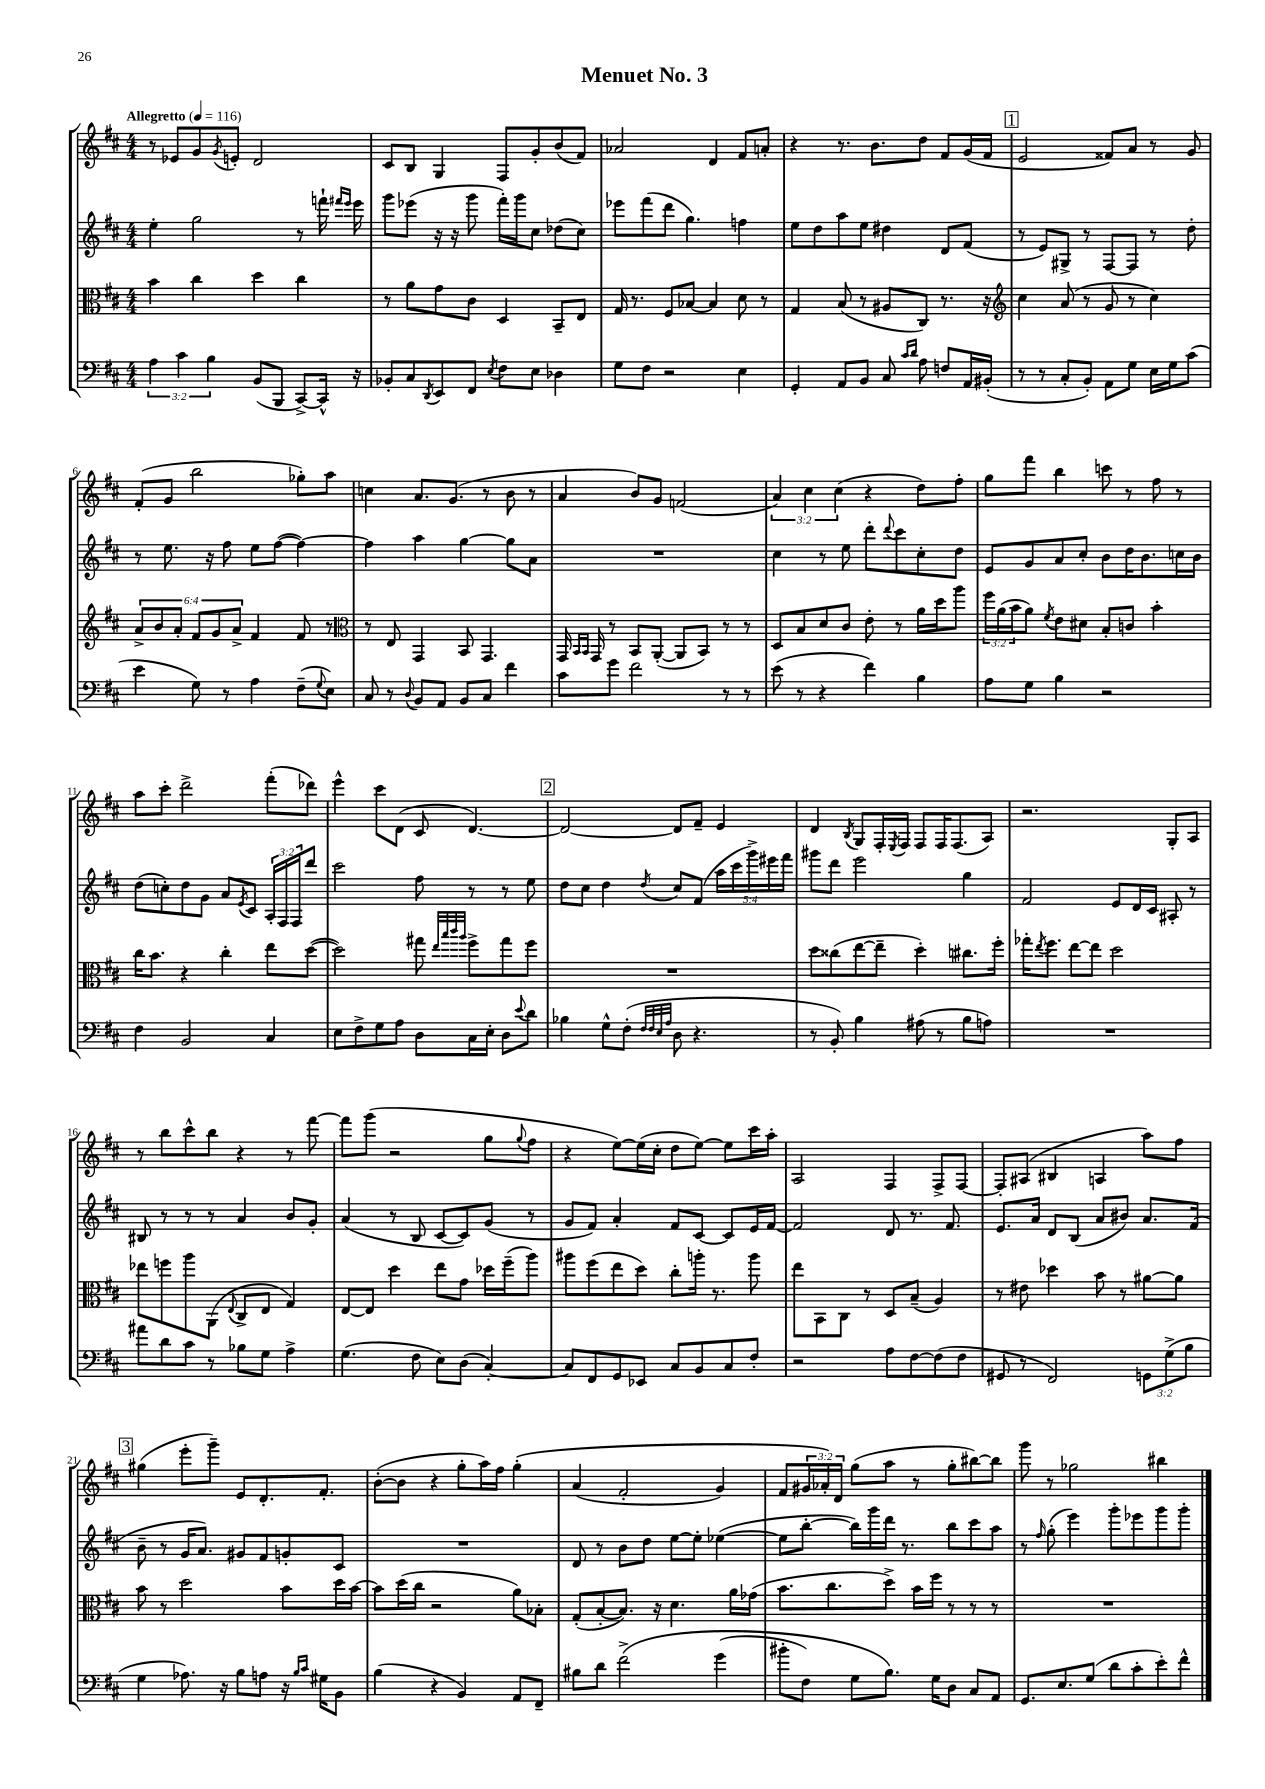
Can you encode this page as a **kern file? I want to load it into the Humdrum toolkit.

**kern	**kern	**kern	**kern
*part4	*part3	*part2	*part1
*staff4	*staff3	*staff2	*staff1
*clefF4	*clefC3	*clefG2	*clefG2
*k[f#c#]	*k[f#c#]	*k[f#c#]	*k[f#c#]
*M4/4	*M4/4	*M4/4	*M4/4
*MM116	*MM116	*MM116	*MM116
=1	=1	=1	=1
!	!	!	!LO:TX:a:B:t=Allegretto
6A\	4b\	4ee'\	8r
.	.	.	8e-X/L
6c#\	.	.	.
.	4cc#\	2gg\	8g/
6B\	.	.	.
.	.	.	8qg/
.	.	.	8en'/J
(8BB/L	4dd\	.	2d/
8BBB/J	.	.	.
[8CC#^/L)	4cc#\	8r	.
16CC#^^/Jk]	.	16fffn`\	.
.	.	16qqfff#X/LL	.
.	.	16qqeee/JJ	.
16r	.	16eee\	.
=2	=2	=2	=2
8BB-X'/L	8r	8ggg\L	8c#/L
8C#/	8a\L	(8eee-X\J	8B/J
8qDD/	.	.	.
8EE/	8g\	16r	4G/
.	.	16r	.
8FF#/J	8c#\J	8ggg\	.
8qE/	.	.	.
8F#\L	4D/	16fff#'\LL)	8F#/L
.	.	16ggg\J	.
8E\J	.	8cc#\J	8g'/
4D-X\	8BB~/L	(8dd-X\L	(8b/
.	8E/J	8cc#\J)	8f#/J)
=3	=3	=3	=3
8G\L	16G/	8eee-X\L	2a-X/
.	8.r	.	.
8F#\J	.	(8fff#\	.
2r	8F#/L	8ddd\J	.
.	[8B-X/J	4.gg\)	.
.	4B-/]	.	4d/
4E\	8d\	4ffn\	8f#/L
.	8r	.	8an'/J
=4	=4	=4	=4
4GG'/	4G/	8ee\L	4r
.	.	8dd\	.
8AA/L	(8B/	8aa\	8.r
8BB/J	8r	8ee\J	.
.	.	.	8.b\L
8C#/	8A#X/L	4dd#X\	.
16qqc#/LL	.	.	.
16qqd/JJ	.	.	.
8A\	8C#/J)	.	8dd\J
8Fn/L	8.r	8d/L	8f#/L
16AA/L	.	(8f#/J	(16g/L
(16BB#X'/JJ	16r	.	16f#/JJ
!!LO:REH:place=s1:t=1
=5	=5	=5	=5
*	*clefG2	*	*
8r	4cc#\	8r	2e/
8r	.	8e/L)	.
8C#'/L	(8a/	8G#X^/J	.
8BB'/J)	8r	8r	.
8AA\L	8g/	[8F#/L	8f##X/L)
8G\J	8r	8F#/J]	8a/J
16E\LL	4cc#\)	8r	8r
16G\J	.	.	.
(8c#\J	.	8dd'\	8g/
!!LO:LB:g=z
=6	=6	=6	=6
4e\	12a^/L	8r	(8f#'/L
.	12b/	.	.
.	.	8.ee\	8g/J
.	12a'/J	.	.
8G\)	12f#/L	.	2bb\
.	.	16r	.
.	12g/	.	.
8r	.	8ff#\	.
.	12a^/J	.	.
4A\	4f#/	8ee\L	.
.	.	([8ff#\J	.
(8F#~\L	8f#/	4ff#\_)	8gg-X'\L)
8qqG/	.	.	.
8E\J)	8r	.	8aa\J
=7	=7	=7	=7
*	*clefC3	*	*
8C#/	8r	4ff#\]	4ccn\
8r	8E/	.	.
8qqD/	.	.	.
8BB/L	4GG/	4aa\	8.a/L
8AA/J	.	.	.
.	.	.	(8.g/J
8BB/L	8BB/	[4gg\	.
8C#/J	4.GG/	.	8r
4f#\	.	8gg\L]	8b\
.	.	8a\J	8r
=8	=8	=8	=8
8c#\L	16GG/	1r	4a/
.	16qqBB/LL	.	.
.	16qqBB/JJ	.	.
.	16GG/	.	.
8g\J	8r	.	.
2f#\	8BB/L	.	8b/L)
.	([8AA'/J	.	8g/J
.	8AA/L]	.	(2fn/
.	8BB/J)	.	.
8r	8r	.	.
8r	8r	.	.
=9	=9	=9	=9
(8e\	8D/L	4cc#\	6a/)
8r	8B/	.	.
.	.	.	6cc#\
4r	8d/	8r	.
.	.	.	(6cc#\
.	8c#/J	8ee\	.
4f#\)	8e'\	8ddd'\L	4r
.	.	8qqddd/	.
.	8r	8ccc#\	.
4B\	16a\LL	8cc#'\	8dd\L)
.	16dd\J	.	.
.	8aa\J	8dd\J	8ff#'\J
=10	=10	=10	=10
8A\L	24ff#\LL	8e/L	8gg\L
.	(24a\	.	.
.	24b\J	.	.
8G\J	8a\J)	8g/	8fff#\J
.	8qf#/	.	.
4B\	8e\L	8a/	4bb\
.	8d#X\J	8cc#'/J	.
2r	8B'/L	8b\L	8cccn\
.	8cn/J	16dd\K	8r
.	.	8.b\	.
.	4b'\	.	8ff#\
.	.	16ccn\L	8r
.	.	16b\JJ	.
!!LO:LB:g=z
=11	=11	=11	=11
4F#\	16cc#\KL	(8dd\L	8aa\L
.	8.b\J	.	.
.	.	8ccn'\)	8ccc#'\J
2BB/	4r	8dd\	2ddd^\
.	.	8g\J	.
.	4cc#'\	8a/L	.
.	.	8qe/	.
.	.	8c#/J	.
4C#/	8ee\L	24A'/LL	(8fff#'\L
.	.	24F#/	.
.	.	24F#/J	.
.	([8dd\J	8ddd/J	8ddd-X\J)
=12	=12	=12	=12
8E\L	2dd\])	2ccc#\	4eee^^\
8F#^\	.	.	.
8G\	.	.	8ccc#\L
8A\J	.	.	(8d\J
8D\L	8gg#X\	8ff#\	8c#/
.	32qqee/LLL	.	.
.	32qqbb/	.	.
.	32qqccc#/	.	.
.	32qqaa/JJJ	.	.
16C#\L	8ff#^\L	8r	[4.d/)
16E'\JJ	.	.	.
8D\L	8gg#\	8r	.
8qqe/	.	.	.
8d\J	8ff#\J	8ee\	.
!!LO:REH:place=s1:t=2
=13	=13	=13	=13
4B-X\	1r	8dd\L	2d/_
.	.	8cc#\J	.
8G^^\L	.	4dd\	.
(8F#'\J	.	.	.
32qqF#/LLL	.	.	.
32qqF#/	.	.	.
32qqE/	.	.	.
32qqA/JJJ	.	8qdd/	.
8D\	.	8cc#/L	8d/L]
4.r	.	(8f#/J	8f#~/J
.	.	20aa\LL	4e/
.	.	20ccc#\	.
.	.	20ggg^\)	.
.	.	20eee#X\	.
.	.	20fff#\JJ	.
=14	=14	=14	=14
8r	8dd\L	8ggg#X\L	4d/
8BB'/)	(8cc##X\	8ddd\J	.
.	.	.	8qB/
4B\	[8ee\	2eee\	8G/L
.	8ee~\J]	.	16F#'/L
.	.	.	8qE/
.	.	.	16F#/JJ
(8A#X\	4dd'\)	.	8F#/L
8r	.	.	16F#/K
.	.	.	(8.F#/
8B\L	8.cc#X\L	4gg\	.
8An\J)	.	.	8A/J)
.	16ff#'\Jk	.	.
=15	=15	=15	=15
1r	16gg-X'\KL	2f#/	2.r
.	8qee/	.	.
.	8.ff#\J	.	.
.	[8ee\L	.	.
.	8ee\J]	.	.
.	2dd\	8e/L	.
.	.	16d/L	.
.	.	16c#/JJ	.
.	.	8A#X'/	8G'/L
.	.	8r	8A/J
!!LO:LB:g=z
=16	=16	=16	=16
8a#X\L	8ee-X\L	8B#X/	8r
8d\	8ffn\	8r	8bb\L
8c#\J	8aa\	8r	8ccc#^^\
8r	(8AA\J	8r	8bb\J
.	8qqE/	.	.
8B-X\L	8C#^/L	4a/	4r
8G\J	8E/J	.	.
4A^\	4G/)	8b/L	8r
.	.	8g'/J	[8fff#\
=17	=17	=17	=17
(4.G\	[8E/L	(4a/	8fff#\L]
.	8E/J]	.	(8ggg\J
.	4dd\	8r	2r
8F#\	.	8B/	.
8E\L)	8ee\L	[8c#/L	.
(8D\J	8g\J	8c#/])	.
[4C#'/)	16dd-X\LL	(8g/J	8gg\L
.	(16ff#~\J	.	.
.	.	.	8qqgg/
.	8aa\J)	8r	8ff#\J
=18	=18	=18	=18
8C#/L]	8aa#X\L	8g/L	4r
8FF#/	(8ff#\	8f#/J)	.
8GG/	8ee\	4a'/	[8ee\L)
8EE-X/J	8dd\J)	.	(16ee\L]
.	.	.	16cc#'\JJ
8C#/L	8cc#'\L	8f#/L	8dd\L
8BB/	16aan'\Jk	[8c#/J	[8ee\J)
.	8.r	.	.
8C#/	.	8c#/L]	8ee\L]
8F#'/J	8aa\	16e/L	16ccc#\L
.	.	[16f#/JJ	16aa'\JJ
=19	=19	=19	=19
2r	8ee\L	2f#/]	2A/
.	8BB\	.	.
.	8C#\J	.	.
.	8r	.	.
8A\L	8D/L	8d/	4F#/
[8F#\	(8B~/J	8.r	.
(8F#\]	4A/)	.	8F#^/L
.	.	8.f#/	.
8F#\J	.	.	[8F#/J
=20	=20	=20	=20
8GG#X/	8r	8.e/L	8F#'/L]
8r	8e#X\	.	(8A#X/J
.	.	16a/Jk	.
2FF#/)	4dd-X\	8d/L	4B#X/
.	.	(8B/J	.
.	8b\	8a/L	4An/
.	8r	8b#X/J)	.
12GGn\L	[8a#X\L	8.a/L	8aa\L)
(12G^\	.	.	.
.	8a#\J]	.	8ff#\J
12B\J	.	.	.
.	.	(16f#/Jk	.
!!LO:LB:g=z
!!LO:REH:place=s1:t=3
=21	=21	=21	=21
4G\	8b\	8b~\	(4gg#X\
.	8r	8r	.
8.A-X\)	2dd\	16g/KL	8eee'\L
.	.	8.a/J)	.
.	.	.	8ggg~\J)
16r	.	.	.
8B\L	.	8g#X/L	8e/L
8An\J	.	8f#/	8.d'/
16r	8b\L	8gn'/	.
16qqB/LL	.	.	.
16qqc#/JJ	.	.	.
16G#X\KL	.	.	8.f#'/J
8BB\J	16dd\L	8c#/J	.
.	[16b\JJ	.	.
=22	=22	=22	=22
(4B\	8b\L]	1r	([8b'\L
.	(16dd\L	.	8b\J]
.	16cc#\JJ	.	.
4r	2r	.	4r
4BB/)	.	.	8gg'\L
.	.	.	16aa\L)
.	.	.	16ff#\JJ
8AA/L	8a\L)	.	(4gg'\
8FF#~/J	8B-X'\J	.	.
=23	=23	=23	=23
8B#X\L	(8G'/L	8d/	(4a/
8d\J	[8B'/	8r	.
(2f#^\	8.B/J])	8b\L	2f#'/
.	.	8dd\J	.
.	16r	.	.
.	4.d\	[8ee\L	.
.	.	8ee'\J]	.
(4g\	.	([4ee-X\	4g/)
.	16a\LL	.	.
.	(16g-X\JJ	.	.
=24	=24	=24	=24
8b#X'\L	8.b\L	8ee-\L]	8f#/L
8F#\J)	.	[8bb'\J	24g#X/L
.	.	.	24a-X'/)
.	8.cc#\	.	.
.	.	.	24d/JJ
8G\L	.	16bb\LL])	(8gg\L
.	.	16ggg\	.
8.B\J)	8dd^\J)	16ddd\JJ	8aa\J
.	.	8.r	.
.	16b\LL	.	8r
16G\KL	16ff#\JJ	.	.
8D\J	8r	8bb\L	8gg'\L
8C#/L	8r	8ccc#\	[8bb#X\)
8AA/J	8r	8aa\J	8bb#\J]
=25	=25	=25	=25
8.GG/L	1r	8r	8ggg\
.	.	16qqff#/	.
.	.	(8gg'\	8r
8.E/	.	.	.
.	.	4eee\)	2gg-X\
(8G/J	.	.	.
8d\L	.	8ggg'\L	.
8c#'\	.	8eee-X\	.
8e'\)	.	8ggg\	4bb#X\
8f#^^\J	.	8ggg'\J	.
==	==	==	==
*-	*-	*-	*-
